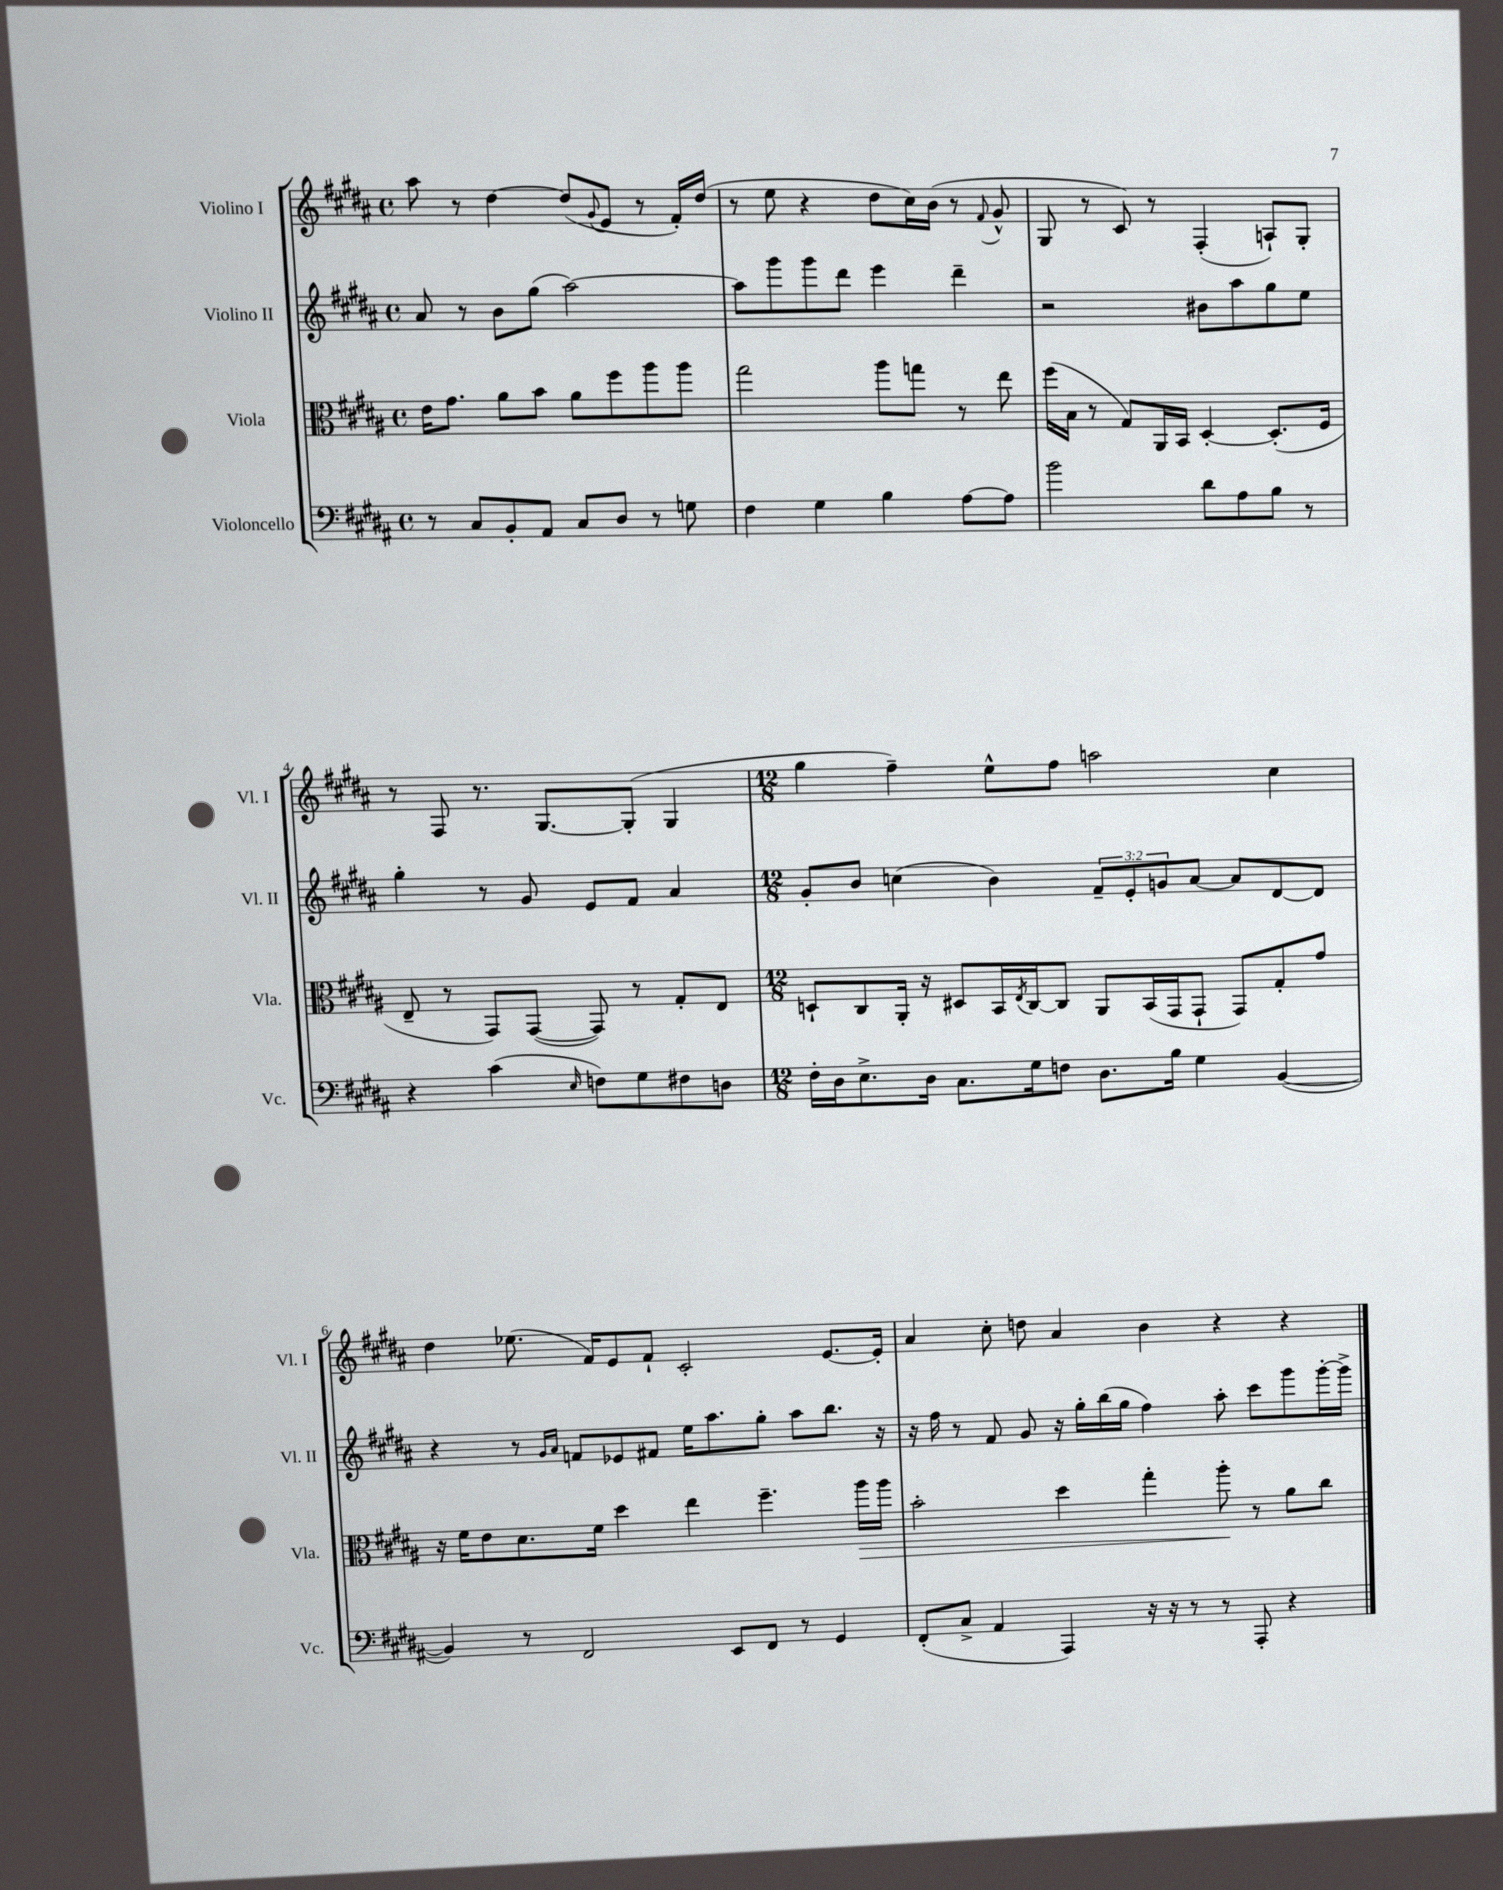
<<
\new StaffGroup <<
\new Staff = "s0" \with { instrumentName = "Violino I" shortInstrumentName = "Vl. I" } {
    \clef treble \key b \major \defaultTimeSignature \time 4/4
    ais''8 r8 dis''4~ dis''8( \appoggiatura { gis'8 } e'8 r8 fis'16-.) dis''16( |
    r8 e''8 r4 dis''8 cis''16) b'16( r8 \appoggiatura { fis'8 } gis'8-^ |
    gis8 r8 cis'8) r8 fis4-.( a8-!) gis8-. |
    r8 fis8 r8. gis8.~ gis8-.( gis4 |
    \numericTimeSignature \time 12/8 gis''4 fis''4--) e''8-^ fis''8 a''2 cis''4 |
    dis''4 ees''8.( fis'16) e'8 fis'8-! cis'2-. e'8.~ e'16-. |
    ais'4 cis''8-. d''8 ais'4 b'4 r4 r4 \bar "|." |
}
\new Staff = "s1" \with { instrumentName = "Violino II" shortInstrumentName = "Vl. II" } {
    \clef treble \key b \major \defaultTimeSignature \time 4/4 \override Staff.TupletNumber.text = #tuplet-number::calc-fraction-text
    ais'8 r8 b'8 gis''8( ais''2~) |
    ais''8 gis'''8 gis'''8 dis'''8 e'''4 dis'''4-- |
    r2 bis'8 ais''8 gis''8 e''8 |
    gis''4-. r8 gis'8 e'8 fis'8 ais'4 |
    \numericTimeSignature \time 12/8 gis'8-. b'8 c''4( b'4) \tuplet 3/2 { fis'8-- e'8-. g'8 } ais'8~ ais'8 dis'8~ dis'8 |
    r4 r8 \grace { gis'16 ais'16 } f'8 ees'8 fis'8 e''16 ais''8. gis''8-. ais''8 b''8. r16 |
    r16 fis''16 r8 fis'8 gis'8 r16 gis''16-. b''16( gis''16 fis''4) ais''8-. cis'''8 gis'''8 gis'''16~-. gis'''16-> \bar "|." |
}
\new Staff = "s2" \with { instrumentName = "Viola" shortInstrumentName = "Vla." } {
    \clef alto \key b \major \defaultTimeSignature \time 4/4
    e'16 gis'8. ais'8 b'8 ais'8 fis''8 ais''8 ais''8 |
    gis''2 ais''8 g''8 r8 e''8 |
    fis''16( b16 r8 gis8) ais,16 b,16 dis4~-. dis8.-.( fis16 |
    e8-- r8 gis,8) gis,8~( gis,8) r8 gis8-. e8 |
    \numericTimeSignature \time 12/8 d8-! cis8 ais,16-. r16 dis8 b,16 \acciaccatura { e8 } cis16~ cis8 ais,8 b,16( gis,16 gis,8-! gis,8) gis8-. gis'8 |
    r16 fis'16 e'8 dis'8. fis'16 dis''4 e''4 fis''4.-- ais''16\> ais''16 |
    b'2-. dis''4 gis''4-. ais''8-.\! r8 ais'8 cis''8 \bar "|." |
}
\new Staff = "s3" \with { instrumentName = "Violoncello" shortInstrumentName = "Vc." } {
    \clef bass \key b \major \defaultTimeSignature \time 4/4
    r8 cis8 b,8-. ais,8 cis8 dis8 r8 g8 |
    fis4 gis4 b4 ais8~ ais8 |
    b'2 dis'8 ais8 b8 r8 |
    r4 cis'4( \grace { e16 } f8) gis8 fis8 d8 |
    \numericTimeSignature \time 12/8 fis16-. dis16 e8.-> dis16 cis8. gis16 f8 dis8. b16 gis4 b,4~( |
    b,4) r8 fis,2 e,8 fis,8 r8 gis,4 |
    fis,8-.( cis8-> ais,4 ais,,4) r16 r16 r8 r8 ais,,8-. r4 \bar "|." |
}
>>
>>
